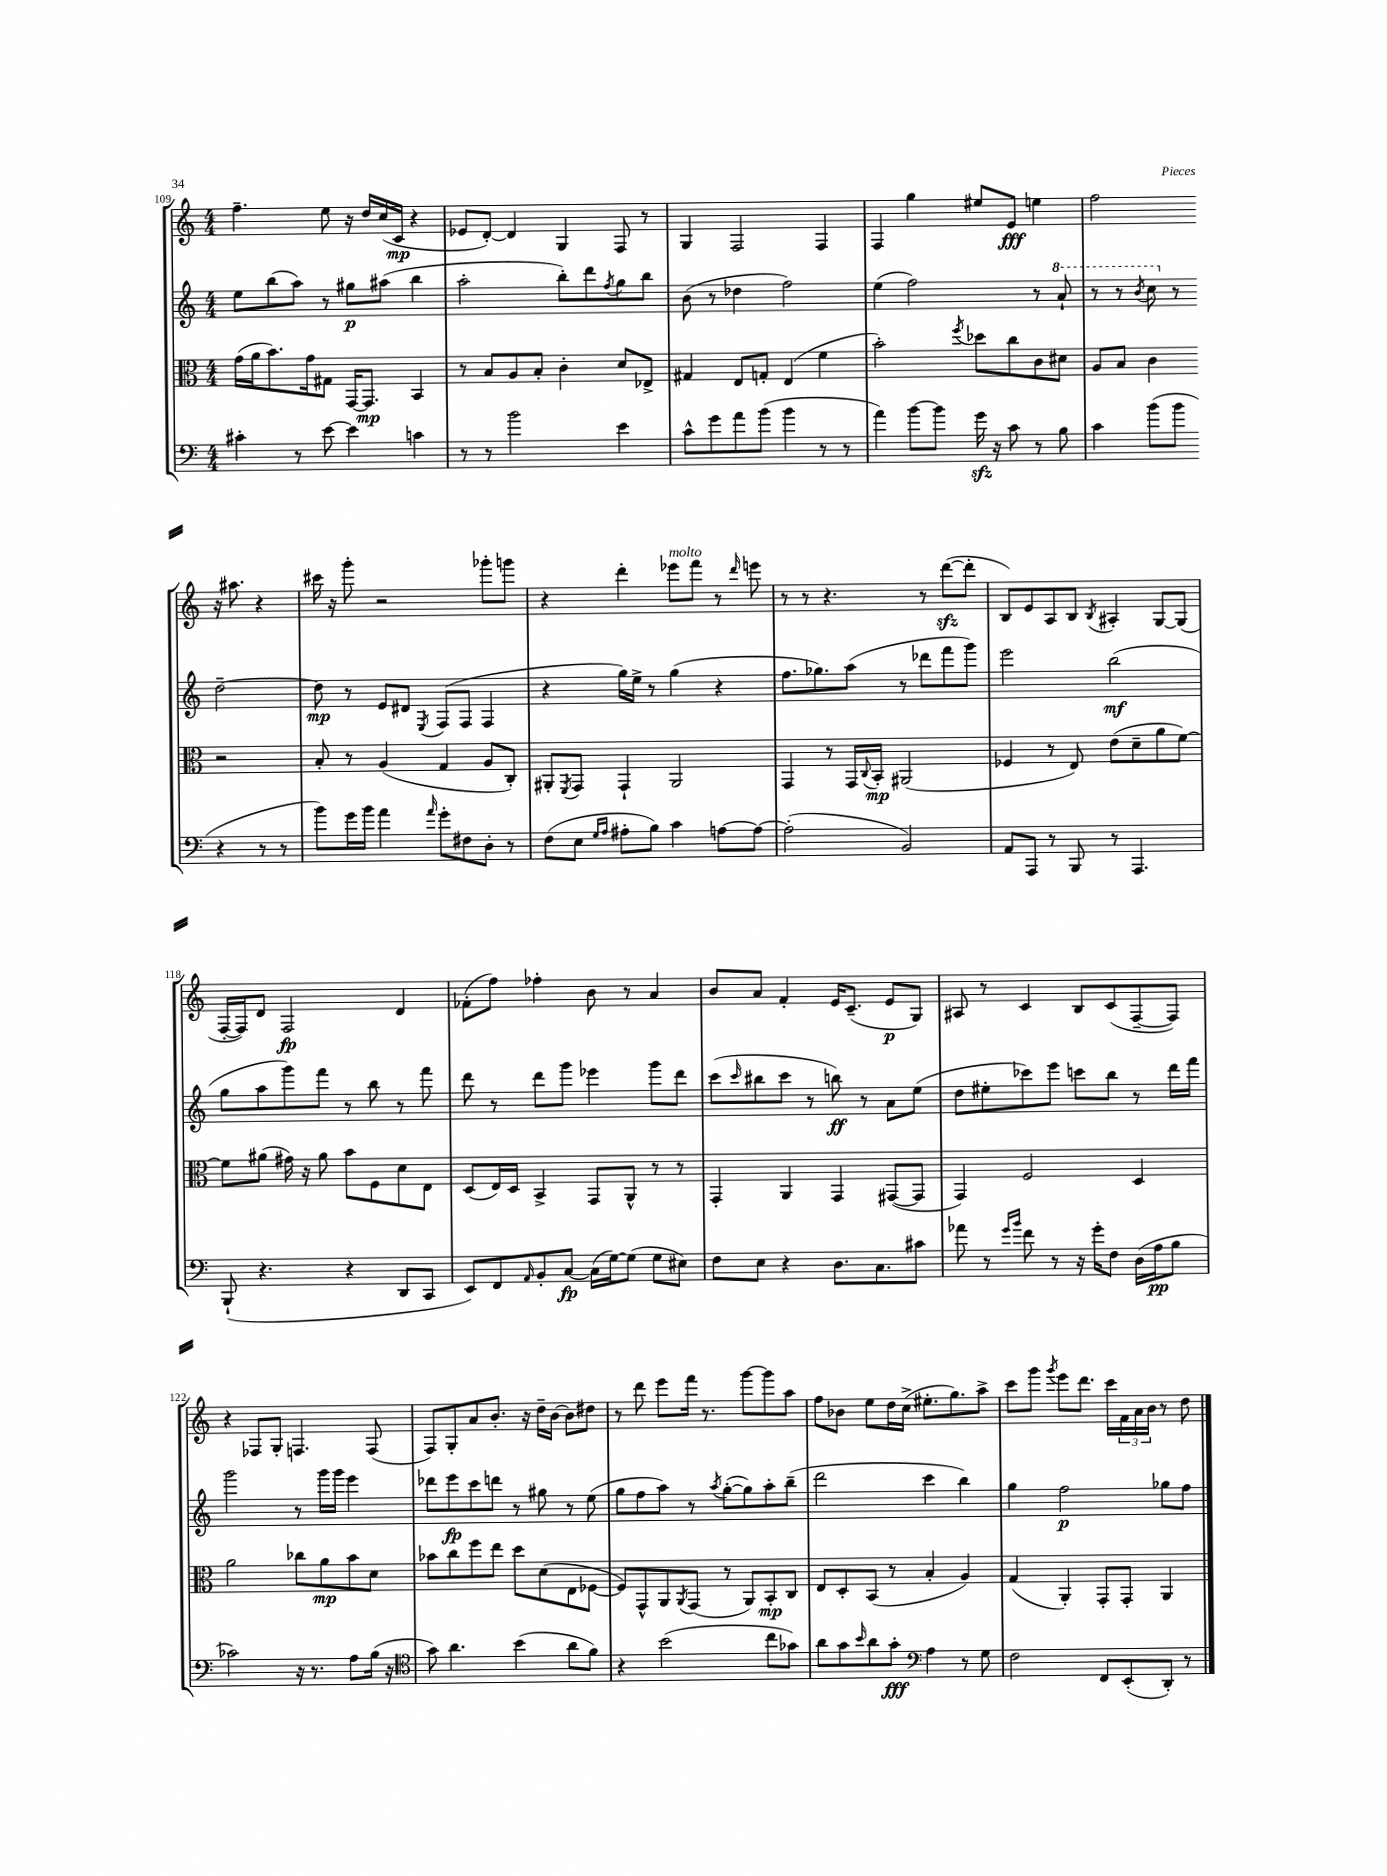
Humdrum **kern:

**kern	**dynam	**kern	**dynam	**kern	**dynam	**kern	**dynam
*part4	*part4	*part3	*part3	*part2	*part2	*part1	*part1
*staff4	*staff4	*staff3	*staff3	*staff2	*staff2	*staff1	*staff1
*clefF4	*	*clefC3	*	*clefG2	*	*clefG2	*
*k[]	*	*k[]	*	*k[]	*	*k[]	*
*M4/4	*	*M4/4	*	*M4/4	*	*M4/4	*
=109	=109	=109	=109	=109	=109	=109	=109
4c#X'\	.	(16g\LL	.	8ee\L	.	4.ff~\	.
.	.	16a\J	.	.	.	.	.
.	.	8.b\)	.	(8bb\	.	.	.
8r	.	.	.	8aa\J)	.	.	.
.	.	16g\k	.	.	.	.	.
[8e\	.	8G#X\J	.	8r	.	8ee\	.
4e\]	.	[16GG/KL	.	8gg#X\L	p	16r	.
.	.	8.GG/J]	mp	.	.	16dd/LL	.
.	.	.	.	(8aa#X\J	.	(16cc/	.
.	.	.	.	.	.	16c/JJ	mp
4cn\	.	4BB/	.	4bb\	.	4r	.
=110	=110	=110	=110	=110	=110	=110	=110
8r	.	8r	.	2aa'\	.	8e-X/L	.
8r	.	8B/L	.	.	.	[8d'/J)	.
2b\	.	8A/	.	.	.	4d/]	.
.	.	8B'/J	.	.	.	.	.
.	.	4c'\	.	8bb'\L)	.	4G/	.
.	.	.	.	8ddd\	.	.	.
.	.	.	.	8qff/	.	.	.
4e\	.	8d/L	.	8gg\	.	8F/	.
.	.	8E-X^/J	.	8bb\J	.	8r	.
=111	=111	=111	=111	=111	=111	=111	=111
8c^^\L	.	4G#X/	.	(8b\	.	4G/	.
8g\	.	.	.	8r	.	.	.
8a\	.	8E/L	.	4dd-X\	.	2F/	.
(8b\J	.	8Gn'/J	.	.	.	.	.
4b\	.	(4E/	.	2ff\)	.	.	.
8r	.	4f\	.	.	.	4F/	.
8r	.	.	.	.	.	.	.
=112	=112	=112	=112	=112	=112	=112	=112
4a\)	.	2b'\)	.	(4ee\	.	4F/	.
[8b\L	.	.	.	2ff\)	.	4gg\	.
8b\J]	.	.	.	.	.	.	.
.	.	8qff/	.	.	.	.	.
16gzz\	.	8dd-X\L	.	.	.	8ee#X/L	.
16r	.	.	.	.	.	.	.
8c\	.	8cc\	.	.	.	8e/J	fff
8r	.	8c\	.	8r	.	4een\	.
*	*	*	*	*8va	*	*	*
8B\	.	8d#X\J	.	8aa`/	.	.	.
=113	=113	=113	=113	=113	=113	=113	=113
4c\	.	8A/L	.	8r	.	2ff\	.
.	.	8B/J	.	8r	.	.	.
.	.	.	.	8qbb/	.	.	.
(8b\L	.	4c\	.	8ccc\	.	.	.
*	*	*	*	*X8va	*	*	*
8b\J	.	.	.	8r	.	.	.
4r	.	2r	.	[2dd~\	.	16r	.
.	.	.	.	.	.	8.aa#X\	.
8r	.	.	.	.	.	4r	.
8r	.	.	.	.	.	.	.
!!LO:LB:g=z
=114	=114	=114	=114	=114	=114	=114	=114
8b\L)	.	8B'/	.	8dd\]	mp	16ccc#X\	.
.	.	.	.	.	.	16r	.
16g\L	.	8r	.	8r	.	8ggg'\	.
16b\JJ	.	.	.	.	.	.	.
4a\	.	(4A/	.	8e/L	.	2r	.
.	.	.	.	8d#X/J	.	.	.
16qqa/	.	.	.	8qE/	.	.	.
8g'\L	.	4G/	.	(8F/L	.	.	.
8F#X\	.	.	.	8F/J	.	.	.
8D'\J	.	8A/L	.	4F/	.	8ggg-X'\L	.
8r	.	8C'/J)	.	.	.	8gggn\J	.
=115	=115	=115	=115	=115	=115	=115	=115
(8F\L	.	8AA#X'/L	.	4r	.	4r	.
.	.	8qFF/	.	.	.	.	.
8E\J	.	8GG/J	.	.	.	.	.
16qqG/LL	.	.	.	.	.	.	.
16qqA/JJ	.	.	.	.	.	.	.
8A#X'\L	.	4GG`/	.	16gg\LL)	.	4ddd'\	.
.	.	.	.	16ee^\JJ	.	.	.
8B\J)	.	.	.	8r	.	.	.
!	!	!	!	!	!	!LO:TX:a:i:t=molto	!
4c\	.	2AA#/	.	(4gg\	.	8eee-X\L	.
.	.	.	.	.	.	8fff\J	.
[8An\L	.	.	.	4r	.	8r	.
.	.	.	.	.	.	16qqddd/	.
8A\J_	.	.	.	.	.	8eeen\	.
=116	=116	=116	=116	=116	=116	=116	=116
(2A'\]	.	4GG/	.	8.ff\L	.	8r	.
.	.	.	.	.	.	8r	.
.	.	.	.	8.gg-X\)	.	.	.
.	.	8r	.	.	.	4.r	.
.	.	16GG/LL	.	(8aa\J	.	.	.
.	.	8qqC/	.	.	.	.	.
.	.	16BB'/JJ	mp	.	.	.	.
2BB/)	.	(2AA#X/	.	8r	.	.	.
.	.	.	.	8ddd-X\L	.	8r	.
.	.	.	.	8fff\	.	([8dddzz\L	.
.	.	.	.	8ggg\J)	.	8ddd'\J]	.
=117	=117	=117	=117	=117	=117	=117	=117
8AA/L	.	4F-X/	.	2eee\	.	8B/L)	.
8AAA/J	.	.	.	.	.	8e/	.
8r	.	8r	.	.	.	8A/	.
8BBB/	.	8E/)	.	.	.	8B/J	.
.	.	.	.	.	.	8qB/	.
8r	.	(8e\L	.	(2bb\	mf	4A#X'/	.
4.AAA/	.	8d~\	.	.	.	.	.
.	.	8a\	.	.	.	[8G/L	.
.	.	[8f\J)	.	.	.	(8G/J]	.
!!LO:LB:g=z
=118	=118	=118	=118	=118	=118	=118	=118
(8BBB`/	.	8f\L]	.	8gg\L	.	[16F'/LL	.
.	.	.	.	.	.	16F/J])	.
4.r	.	(8a#X\J	.	8aa\	.	8d/J	.
.	.	16g#X\)	.	8ggg\)	.	2F/	fp
.	.	16r	.	.	.	.	.
.	.	8a#\	.	8fff\J	.	.	.
4r	.	8b\L	.	8r	.	.	.
.	.	8F\	.	8bb\	.	.	.
8DD/L	.	8d\	.	8r	.	4d/	.
8CC/J	.	8E\J	.	8fff\	.	.	.
=119	=119	=119	=119	=119	=119	=119	=119
8EE/L)	.	(8D/L	.	8ddd\	.	(8f-X'\L	.
8FF/	.	16E/L)	.	8r	.	8ff\J)	.
.	.	16D/JJ	.	.	.	.	.
16qqAA/	.	.	.	.	.	.	.
8BB'/	.	4BB^/	.	8ddd\L	.	4ff-X'\	.
[8C/J	fp	.	.	8ggg\J	.	.	.
(16C\LL]	.	8GG/L	.	4eee-X\	.	8b\	.
[16G\J)	.	.	.	.	.	.	.
(8G\J]	.	8AA^^/J	.	.	.	8r	.
8G\L	.	8r	.	8ggg\L	.	4a/	.
8E#X\J)	.	8r	.	8ddd\J	.	.	.
=120	=120	=120	=120	=120	=120	=120	=120
8F\L	.	4GG'/	.	(8ccc\L	.	8b/L	.
.	.	.	.	16qqccc/	.	.	.
8E\J	.	.	.	8bb#X\	.	8a/J	.
4r	.	4AA/	.	8ccc\J	.	4f'/	.
.	.	.	.	8r	.	.	.
8.D\L	.	4GG/	.	8bbn\)	ff	16e/KL	.
.	.	.	.	.	.	(8.c~/J	.
.	.	.	.	8r	.	.	.
8.C\	.	.	.	.	.	.	.
.	.	([8GG#X/L	.	8a\L	.	8e/L	p
8c#X\J	.	8GG#/J]	.	(8ee\J	.	8G/J)	.
=121	=121	=121	=121	=121	=121	=121	=121
8a-X\	.	4GG/)	.	8dd\L	.	8A#X/	.
8r	.	.	.	8ee#X'\	.	8r	.
16qqg/LL	.	.	.	.	.	.	.
16qqb/JJ	.	.	.	.	.	.	.
8f\	.	2F/	.	8ccc-X\)	.	4c/	.
8r	.	.	.	8eee\J	.	.	.
16r	.	.	.	8cccn\L	.	8B/L	.
16g'\KL	.	.	.	.	.	.	.
8F\J	.	.	.	8bb\J	.	(8c/	.
(16D\LL	.	4D/	.	8r	.	[8F~/	.
16A\J	pp	.	.	.	.	.	.
8B\J	.	.	.	16ddd\LL	.	8F/J])	.
.	.	.	.	16fff\JJ	.	.	.
!!LO:LB:g=z
=122	=122	=122	=122	=122	=122	=122	=122
2c-X\)	.	2a\	.	2ggg\	.	4r	.
.	.	.	.	.	.	8F-X/L	.
.	.	.	.	.	.	8G'/J	.
16r	.	8cc-X\L	.	8r	.	4.Fn/	.
8.r	.	.	.	.	.	.	.
.	.	8a\	mp	16ggg\LL	.	.	.
.	.	.	.	16ggg\JJ	.	.	.
8A\L	.	8b\	.	4eee\	.	.	.
(16B\Jk	.	8d\J	.	.	.	(8F/	.
16r	.	.	.	.	.	.	.
=123	=123	=123	=123	=123	=123	=123	=123
*clefC4	*	*	*	*	*	*	*
8g\)	.	8b-X\L	.	8ddd-X\L	.	8F/L)	.
4.a\	.	8cc\	.	8eee\	fp	8G'/	.
.	.	8ff\	.	8ccc\	.	8a/	.
.	.	8ee\J	.	8dddn\J	.	8.b'/J	.
(4b\	.	8dd\L	.	8r	.	.	.
.	.	.	.	.	.	16r	.
.	.	(8d\	.	8gg#X\	.	16dd~\LL	.
.	.	.	.	.	.	[16b\JJ	.
8a\L	.	8E\	.	8r	.	8b\L]	.
8f\J)	.	[8F-X\J	.	(8ee\	.	8dd#X\J	.
=124	=124	=124	=124	=124	=124	=124	=124
4r	.	8F-/L])	.	8gg\L	.	8r	.
.	.	8GG^^/	.	8ff\	.	8ddd\	.
(2b\	.	8AA/	.	8aa\J)	.	8eee\L	.
.	.	8qAA/	.	.	.	.	.
.	.	(8GG/J	.	8r	.	16fff\Jk	.
.	.	.	.	.	.	8.r	.
.	.	.	.	8qaa/	.	.	.
.	.	8r	.	([8gg'\L	.	.	.
.	.	8AA/L)	.	8gg\])	.	[8ggg\L	.
8cc\L	.	8BB'/	mp	8aa'\	.	8ggg\]	.
8g-X\J)	.	8C/J	.	(8bb~\J	.	8aa\J	.
=125	=125	=125	=125	=125	=125	=125	=125
8a\L	.	8E/L	.	2ddd\	.	8ff\L	.
8g\	.	8D'/	.	.	.	8b-X\J	.
16qqb/	.	.	.	.	.	.	.
8a\	.	(8BB/J	.	.	.	8ee\L	.
8g'\J	fff	8r	.	.	.	16dd\L	.
.	.	.	.	.	.	(16cc^\JJ	.
*clefF4	*	*	*	*	*	*	*
4A\	.	4B'/	.	4ccc\	.	8.ee#X'\L	.
.	.	.	.	.	.	8.gg\)	.
8r	.	4A/)	.	4bb\)	.	.	.
8G\	.	.	.	.	.	8aa^\J	.
=126	=126	=126	=126	=126	=126	=126	=126
2F\	.	(4G/	.	4gg\	.	8ccc\L	.
.	.	.	.	.	.	8ggg\J	.
.	.	.	.	.	.	8qggg/	.
.	.	4AA'/)	.	2ff\	p	8eee\L	.
.	.	.	.	.	.	8.ddd\J	.
8FF/L	.	8GG'/L	.	.	.	.	.
.	.	.	.	.	.	16ccc\LL	.
(8EE'/	.	8GG'/J	.	.	.	24f\	.
.	.	.	.	.	.	24a\	.
.	.	.	.	.	.	24b\JJ	.
8DD'/J)	.	4AA/	.	8gg-X\L	.	8r	.
8r	.	.	.	8ff\J	.	8dd\	.
==	==	==	==	==	==	==	==
*-	*-	*-	*-	*-	*-	*-	*-
